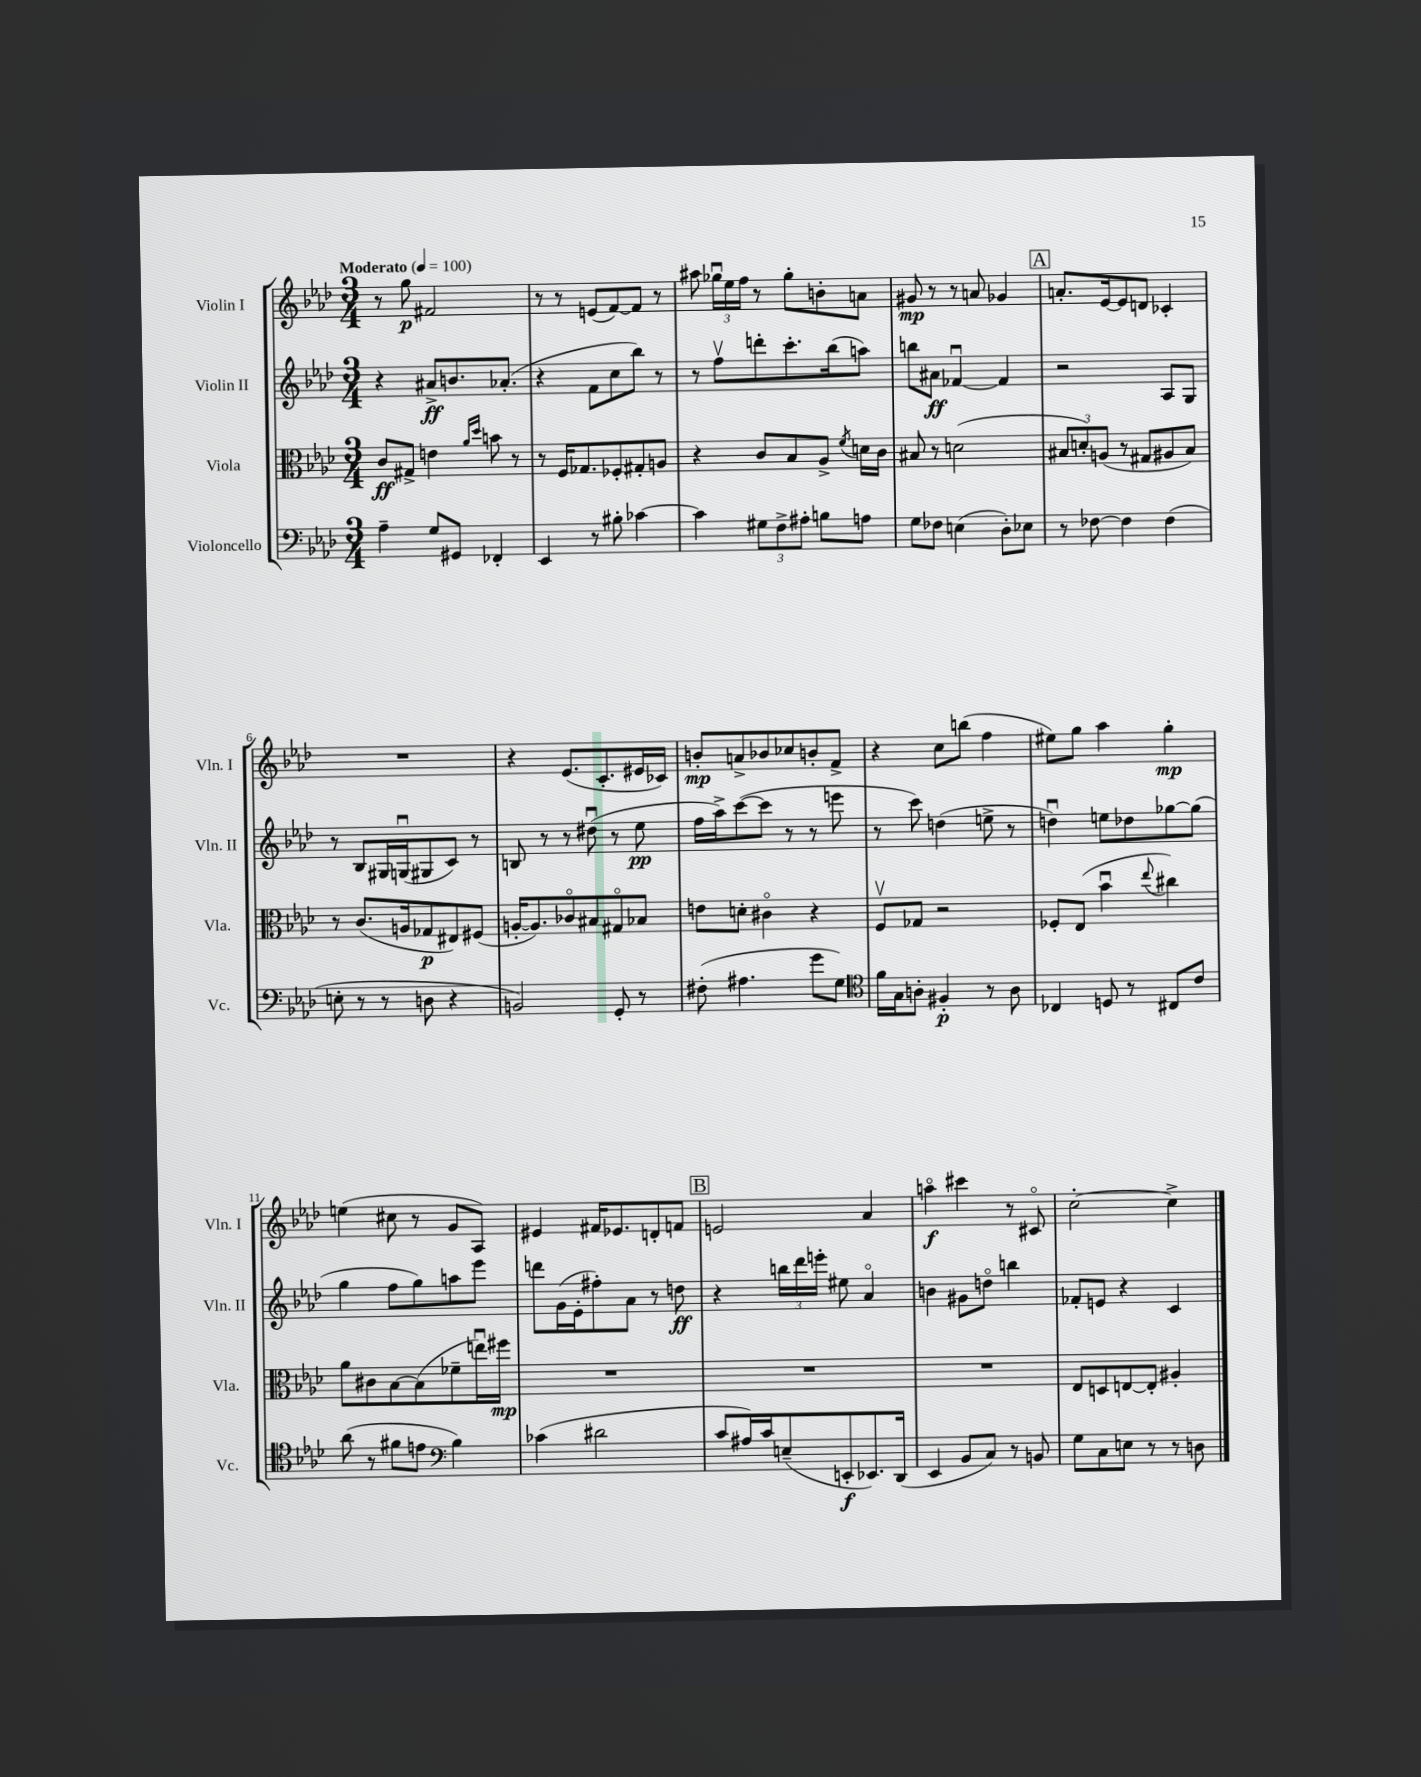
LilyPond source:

<<
\new StaffGroup <<
\new Staff = "s0" \with { instrumentName = "Violin I" shortInstrumentName = "Vln. I" } {
    \clef treble \key aes \major \numericTimeSignature \time 3/4 \tempo "Moderato" 4 = 100
    \autoBeamOff r8 g''8\p fis'2 |
    r8 r8 e'8[( f'8~) f'8] r8 |
    ais''8 \tuplet 3/2 { ges''16[\downbow ees''16 f''16] } r8 ges''8[-. b'8-. a'8] |
    gis'8\mp r8 r8 a'8 ges'4 |
    \mark \markup { \box "A" } a'8.[-. ees'16~ ees'8 d'8] ces'4-. |
    R2. |
    r4 ees'8.[( c'8.-. eis'16 ces'16]) |
    b'8[-.\mp a'8-> bes'8 ces''8 b'8-. f'8]-> |
    r4 c''8[ b''8]( f''4 |
    eis''8[) g''8] aes''4 g''4-.\mp |
    e''4( cis''8 r8 g'8[ aes8]) |
    eis'4 fis'16[ ees'8. d'8-. f'8] |
    \mark \markup { \box "B" } e'2 aes'4 |
    a''4\flageolet\f cis'''4 r8 cis'8\flageolet |
    c''2~-. c''4-> \bar "|." |
}
\new Staff = "s1" \with { instrumentName = "Violin II" shortInstrumentName = "Vln. II" } {
    \clef treble \key aes \major \numericTimeSignature \time 3/4
    \autoBeamOff r4 ais'8[->\ff b'8. aes'8.]-.( |
    r4 f'8[ c''8 bes''8]) r8 |
    r8 f''8[\upbow d'''8-. c'''8.-. bes''16( a''8]) |
    b''8[ ais'8]\ff fes'4~\downbow fes'4 |
    \mark \markup { \box "A" } r2 aes8[ g8] |
    r8 bes8[ gis16 g16\downbow( gis8 c'8]) r8 |
    b8 r8 r8 dis''8\downbow( r8 ees''8\pp |
    f''16[ aes''16->) c'''8~( c'''8] r8 r8 e'''8 |
    r8 c'''8) d''4( e''8-> r8 |
    d''4\downbow) e''8[ des''8 ges''8~ ges''8]( |
    g''4 f''8[ g''8) a''8 ees'''8] |
    d'''8[ g'16( ees'16-. fis''8-.) aes'8] r8 d''8\ff |
    \mark \markup { \box "B" } r4 \tuplet 3/2 { b''16[ des'''16 e'''16]-. } eis''8 aes'4\flageolet |
    b'4 gis'8[ d''8]\flageolet b''4 |
    fes'8[-. e'8] r4 c'4 \bar "|." |
}
\new Staff = "s2" \with { instrumentName = "Viola" shortInstrumentName = "Vla." } {
    \clef alto \key aes \major \numericTimeSignature \time 3/4
    \autoBeamOff c'8[\ff gis8]-> e'4 \grace { aes'16[ des''16] } b'8 r8 |
    r8 f16[ ges8. fes8-. gis8-. a8] |
    r4 c'8[ bes8 aes8]-> \acciaccatura { f'8 } d'16[ c'16] |
    bis8 r8 d'2( |
    \mark \markup { \box "A" } \tuplet 3/2 { bis8[ d'8-.) a8]( } r8 gis8[ ais8 bis8]) |
    r8 c'8.[( a16 ges8\p eis8) fis8]( |
    a16[~-. a8.) ces'8\flageolet bis8 gis8\flageolet bes8] |
    e'8[ d'8]-. cis'4\flageolet r4 |
    f8[\upbow ges8] r2 |
    fes8[-. ees8]( bes'4\downbow \appoggiatura { ees''8 } cis''4) |
    aes'8[ cis'8 bes8~ bes8( fes'8-- e''16\downbow) fis''16]\mp |
    R2. |
    \mark \markup { \box "B" } R2. |
    R2. |
    ees8[ d8 e8~ e8]-. ais4-. \bar "|." |
}
\new Staff = "s3" \with { instrumentName = "Violoncello" shortInstrumentName = "Vc." } {
    \clef bass \key aes \major \numericTimeSignature \time 3/4
    \autoBeamOff aes4-- g8[ gis,8] fes,4-. |
    ees,4 r8 bis8-. ces'4~ |
    ces'4 \tuplet 3/2 { gis8[ f8-> ais8]-. } b8[ a8] |
    g8[ fes8] e4( des8[-.) ees8] |
    \mark \markup { \box "A" } r8 fes8~ fes4 fes4( |
    e8-. r8 r8 d8 r4 |
    b,2) g,8-. r8 |
    fis8-.( ais4. g'8[ g8]) |
    \clef tenor f'16[ g16 a8]-. fis4-.\p r8 a8 |
    ces4 d8 r8 cis8[ c'8] |
    aes'8( r8 fis'8[ e'8] \clef bass bes4) |
    ces'4( dis'2 |
    \mark \markup { \box "B" } c'8[ ais16) c'16 e8--( e,8-.\f ees,8.) des,16]( |
    ees,4 bes,8[ c8]) r8 b,8 |
    g8[ c8 e8] r8 r8 d8 \bar "|." |
}
>>
>>
